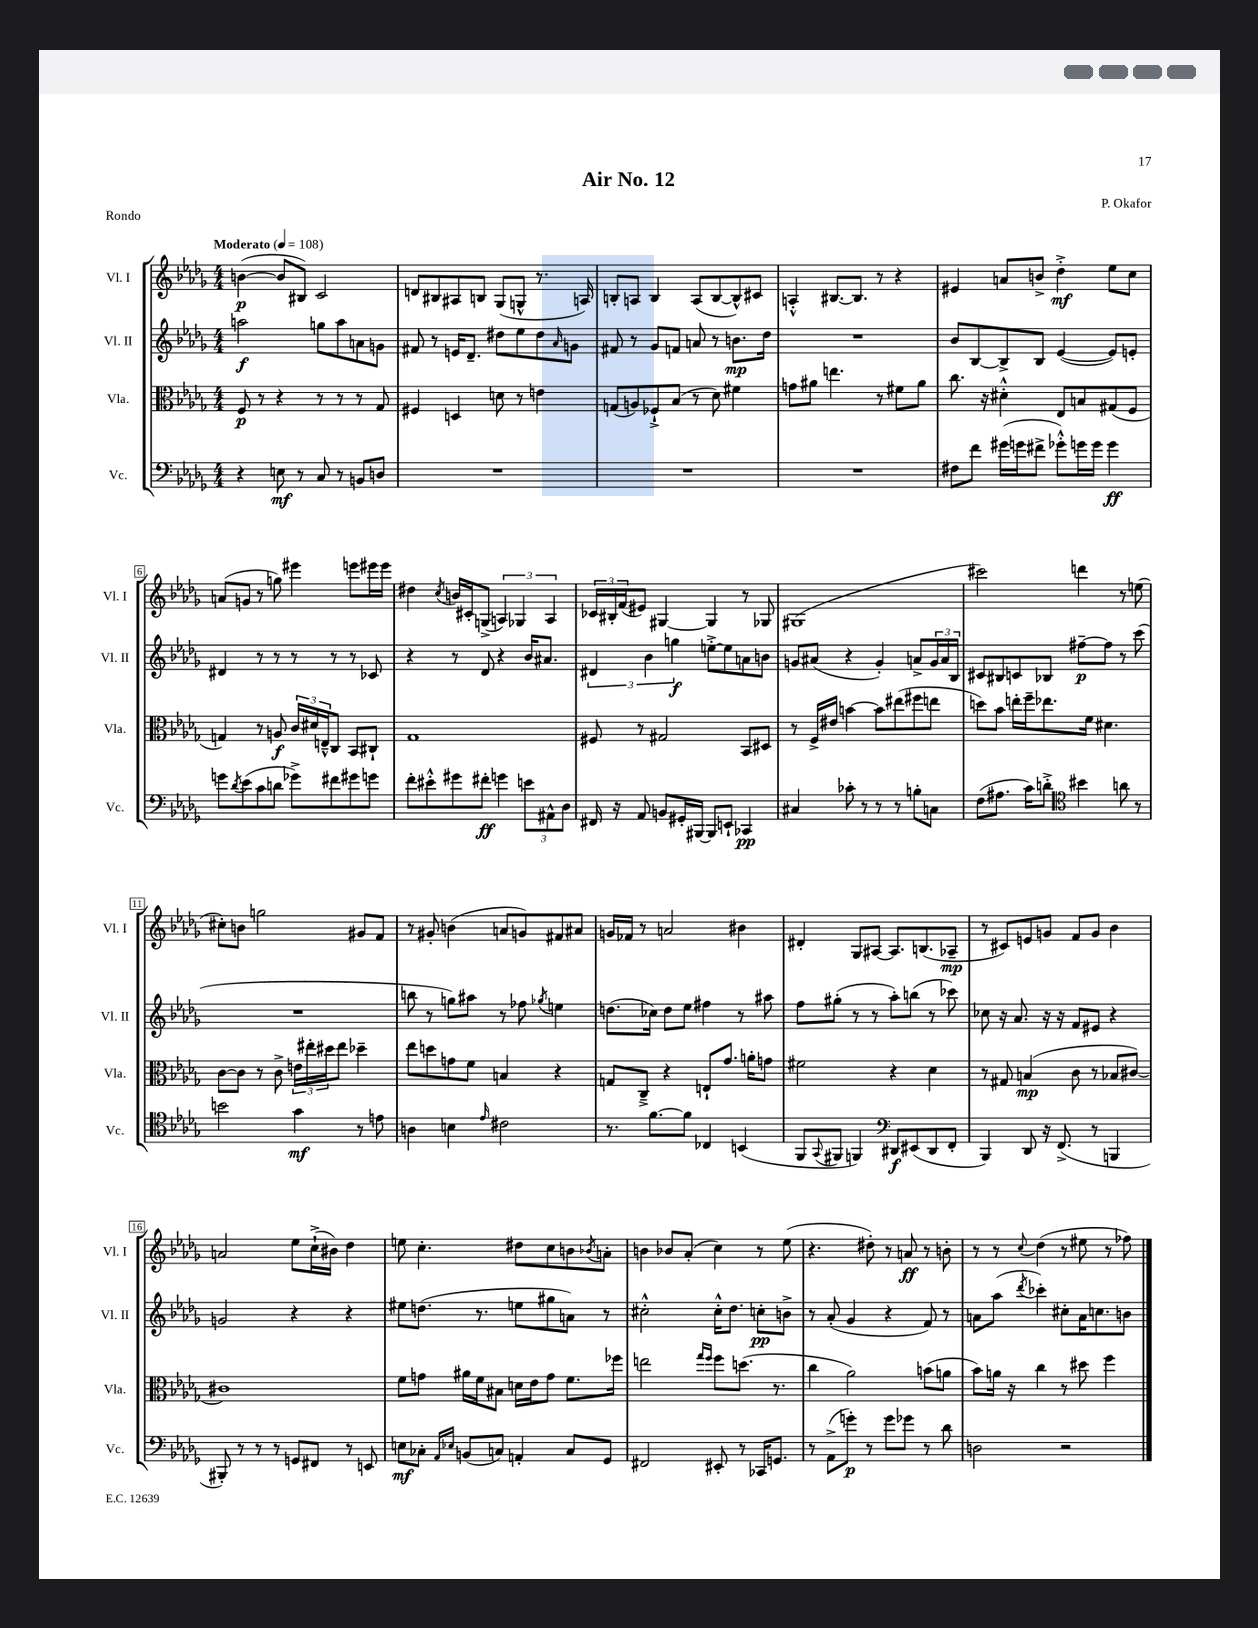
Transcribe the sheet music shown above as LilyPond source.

\header { title = "Air No. 12" composer = "P. Okafor" piece = "Rondo" }
<<
\new StaffGroup <<
\new Staff = "s0" \with { instrumentName = "Vl. I" shortInstrumentName = "Vl. I" } {
    \clef treble \key des \major \numericTimeSignature \time 4/4 \tempo "Moderato" 4 = 108
    b'4~\p( b'8 bis8) c'2 |
    d'8 bis8 ais8 b8 ges8( g8-^ r8. a16) |
    b8-. a8 b4 a8( b8~ b8-^) cis'8 |
    a4-.-^ bis8.~ bis8. r8 r4 |
    eis'4 a'8 b'8-> des''4-.->\mf ees''8 c''8 |
    a'8( g'8 r8 g''8) eis'''4 e'''8 eis'''16 eis'''16 |
    dis''4 \acciaccatura { c''8 } b'16 cis'16-. g8->( \tuplet 3/2 { a4) ges4 a4 } |
    \tuplet 3/2 { ces'16 bis16-. f'16( } eis'8) gis4~ gis4 r8 ges8 |
    gis1( |
    cis'''2) d'''4 r8 e''8( |
    cis''8-.) b'8 g''2 gis'8 f'8 |
    r8 gis'8-. b'4( a'8 g'8) fis'8 ais'8 |
    g'16 fes'16 r8 a'2 bis'4 |
    dis'4-. ges8 ais8~ ais8. b8.( aes8--\mp |
    r8 cis'8) e'8 g'8 f'8 g'8 bes'4 |
    a'2 ees''8 c''16-!->( bis'16) des''4 |
    e''8 c''4.-. dis''8 c''8 b'8 \acciaccatura { bes'8 } a'8-. |
    b'4 bes'8 aes'8-.( c''4) r8 ees''8( |
    r4. dis''8-.) r8 a'8\ff r8 b'8-. |
    r8 r8 \appoggiatura { c''8 } des''4( r8 eis''8 r8 fes''8) \bar "|." |
}
\new Staff = "s1" \with { instrumentName = "Vl. II" shortInstrumentName = "Vl. II" } {
    \clef treble \key des \major \numericTimeSignature \time 4/4
    a''2\f g''8 a''8 a'8 g'8 |
    fis'8 r8 e'16 des'8.-- dis''8 ees''8 dis''8 \grace { aes'16 } g'8 |
    fis'8 r8 ges'8 f'8 a'8 r8 b'8.\mp des''16 |
    R1 |
    bes'8 bes8~ bes8-> bes8 ees'4~( ees'8) e'8-. |
    dis'4 r8 r8 r8 r8 r8 ces'8 |
    r4 r8 des'8 r4 bes'16 ais'8. |
    \tuplet 3/2 { dis'4 bes'4 g''4\f } e''8~-.-> e''8 a'8 b'8 |
    g'8 ais'8( r4 g'4-.) a'8-> \tuplet 3/2 { g'16 a'16 bes16 } |
    cis'8 bis8 c'8 bes8 fis''8~--\p fis''8 r8 c'''8( |
    R1 |
    b''8 r8 g''8) ais''8 r8 fes''8 \acciaccatura { ges''8 } e''4 |
    d''8.( ces''16) d''8 ees''8 fis''4 r8 ais''8 |
    f''8 gis''8-.( r8 r8 aes''8-.) b''8( r8 ces'''8) |
    ces''8 r16 aes'8. r16 r16 f'8 eis'8 r4 |
    g'2 r4 r4 |
    eis''8 d''8.( r8. e''8 gis''8 a'8) r8 |
    cis''2-.-^ cis''16-.-^ des''8. c''8-.\pp b'8-> |
    r8 aes'8-.( ges'4 r4 f'8) r8 |
    a'8 aes''8( \acciaccatura { des'''8 } ces'''4-.) cis''8-. a'16 c''8. b'8 \bar "|." |
}
\new Staff = "s2" \with { instrumentName = "Vla." shortInstrumentName = "Vla." } {
    \clef alto \key des \major \numericTimeSignature \time 4/4
    f8\p r8 r4 r8 r8 r8 ges8 |
    fis4 d4 d'8 r8 e'4 |
    g8( a8) fes8-!-> bes8( r8 des'8) fis'4 |
    g'8 ais'8 e''4. r8 fis'8 ais'8 |
    c''8. r16 dis'4-.-^ ees8 b8 gis8( f8 |
    g4) r8 a8\f \tuplet 3/2 { c'16 dis'16 e16---^ } c8 bes,8 cis8-! |
    ges1 |
    fis8 r8 gis2 bes,8 dis8 |
    r8 f16-> eis'16 b'4~ b'8 eis''8( fis''8 e''8 |
    d''8) bes'8 e''16-. f''16-- ees''8. f'16 dis'4. |
    c'8~ c'8 r8 c'8-> \tuplet 3/2 { e'16 eis''16-. dis''16 } eis''8 des''4-- |
    ees''8 d''8 g'8 f'8 b4 r4 |
    g8 c8---> r4 e8-! ges'8. a'16-. g'8 |
    fis'2 r4 des'4 |
    r8 gis8 b4\mp( c'8 r8 bes8 cis'8~) |
    cis'1 |
    f'8 g'8 ais'16 f'16 bis8 d'16 ees'16 g'8 f'8. fes''16 |
    e''2 \grace { ges''16 f''16 } f''8 d''8.( r8. |
    c''4 aes'2) b'8( a'8 |
    bes'8) a'16 r16 c''4 r8 dis''8 f''4 \bar "|." |
}
\new Staff = "s3" \with { instrumentName = "Vc." shortInstrumentName = "Vc." } {
    \clef bass \key des \major \numericTimeSignature \time 4/4
    r4 e8\mf r8 c8 r8 b,8 d8 |
    R1 |
    R1 |
    R1 |
    fis8 f'8 gis'16( g'16 fis'8-> ges'8-.-^) g'16 g'16 g'4\ff |
    g'8 \acciaccatura { des'8 } ees'8( c'8 d'8 ges'8->) fis'8 gis'8 g'8 |
    f'8-. eis'8-.-^ gis'8 fis'8-.\ff g'4 \tuplet 3/2 { e'8 ais,8-^ des8 } |
    fis,16 r16 aes,8 b,8 gis,16-. bis,,16~ bis,,8 e,8-! ces,4\pp |
    cis4 ces'8-. r8 r8 r8 b8-. c8 |
    f8( ais8. c'16) d'8-.-> \clef tenor bis'4 a'8 r8 |
    b'2 ges'4\mf r8 e'8 |
    a4 b4 \grace { ees'16 } cis'2 |
    r8. f'8.~ f'8 ces4 b,4( |
    f,8 \appoggiatura { ges,8 } fis,8 f,4) \clef bass dis,8\f eis,8( dis,8 f,8-. |
    bes,,4) des,8 r16 f,8.->( r8 b,,4 |
    bis,,8-.) r8 r8 r8 g,8 fis,8 r8 e,8 |
    e8\mf ces8-. \grace { aes,16 ees16 } b,8( c8) a,4-. c8 ges,8 |
    fis,2 eis,8-. r8 ces,16 g,8. |
    r8 aes,8->( g'8-.\p) r8 g'8 ges'8 r8 des'8 |
    d2 r2 \bar "|." |
}
>>
>>
\layout { \context { \Score \override BarNumber.stencil = #(make-stencil-boxer 0.1 0.3 ly:text-interface::print) } }
